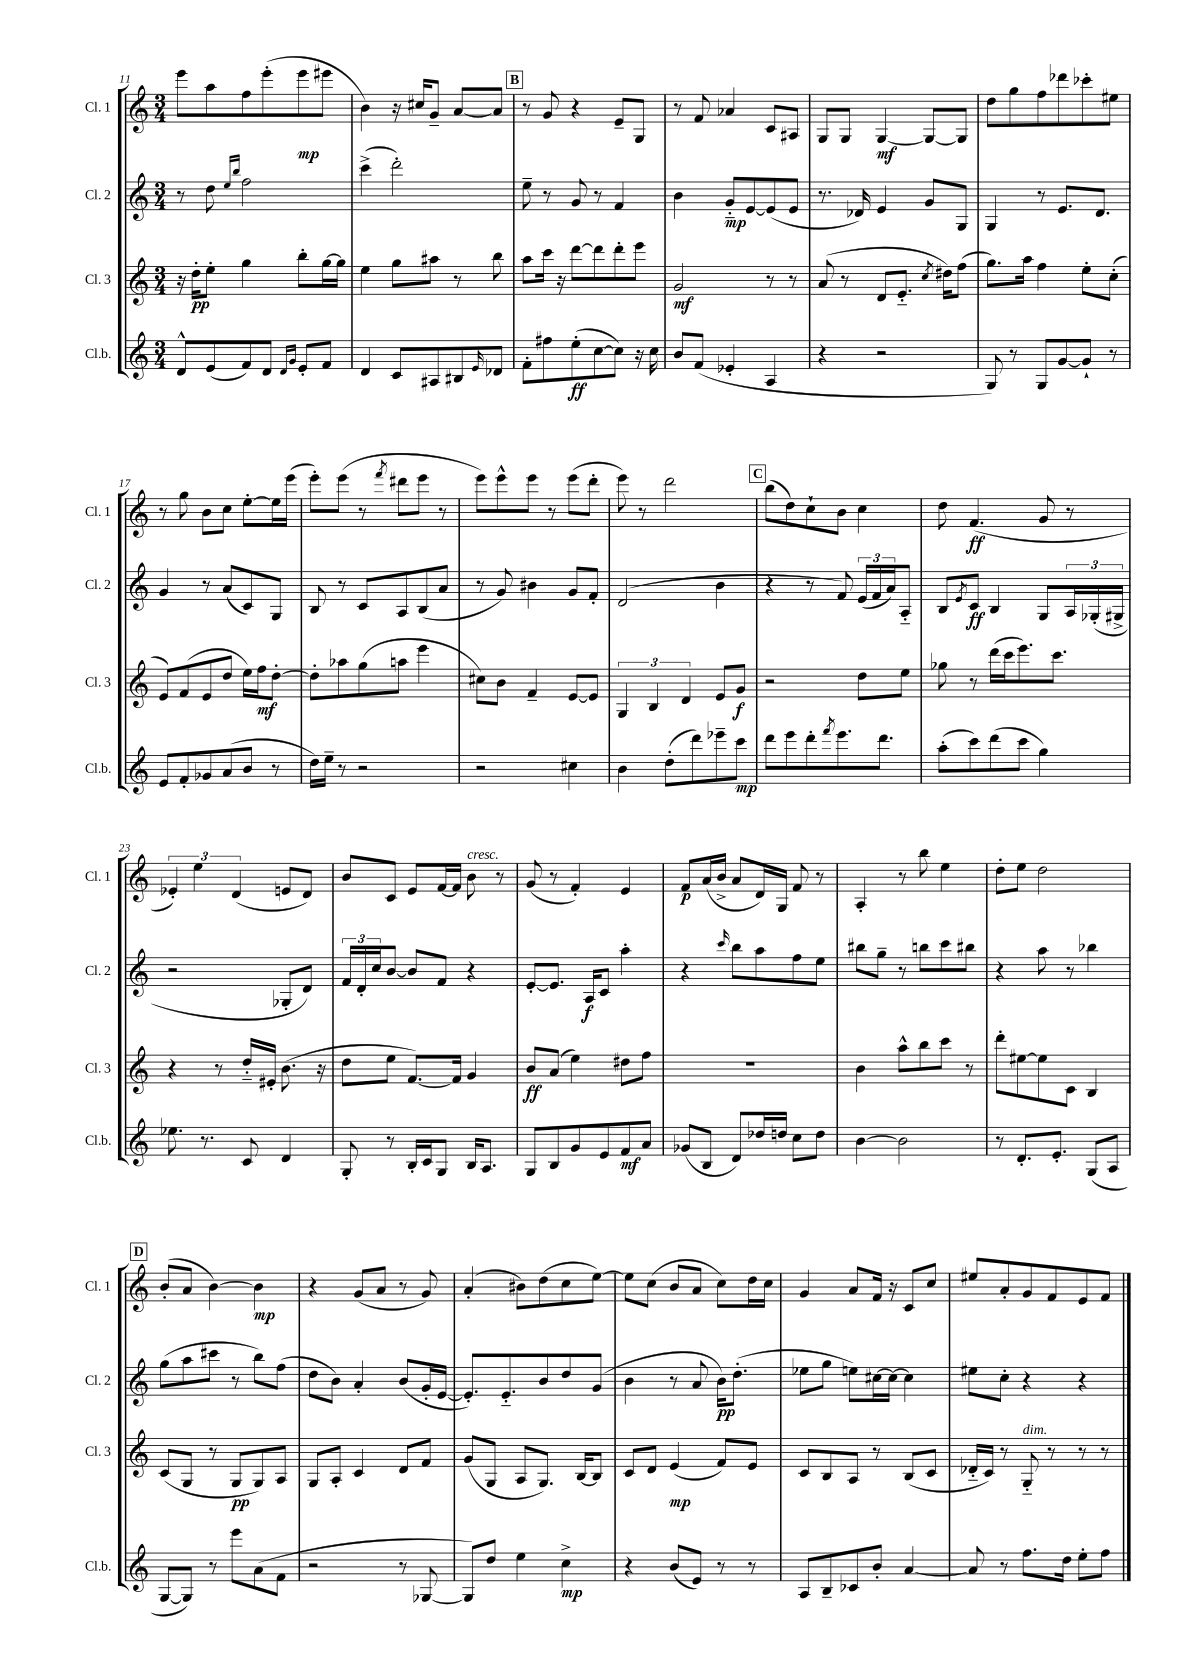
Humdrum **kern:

**kern	**kern	**kern	**kern
*staff4	*staff3	*staff2	*staff1
*clefG2	*clefG2	*clefG2	*clefG2
*k[]	*k[]	*k[]	*k[]
*M3/4	*M3/4	*M3/4	*M3/4
8d^^/L	16r	8r	8eee\L
.	16dd'\LK	.	.
(8e/	8ee'\J	8dd\	8aa\
.	.	16qqee/LL	.
.	.	16qqbb/JJ	.
8f/)	4gg\	2ff\	8ff\
8d/J	.	.	(8eee'\
16qqd/LL	.	.	.
16qqg/JJ	.	.	.
8e'/L	8bb'\L	.	8eee\
8f/J	[16gg\L	.	8eee#\J
.	16gg\]JJ	.	.
=	=	=	=
4d/	4ee\	(4ccc^\	4b\)
8c/L	8gg\L	2ddd'\)	16r
.	.	.	16cc#/LK
8A#/	8aa#\J	.	8g~/J
8B#/	8r	.	[8a/L
16qqe/	.	.	.
8d-/J	8bb\	.	8a/]J
=	=	=	=
8f'\L	8aa\L	8ee~\	8r
8ff#\	16ccc\Jk	8r	8g/
.	16r	.	.
(8ee'\	[8ddd\L	8g/	4r
[8cc\	8ddd\]	8r	.
8cc\]J)	8ddd'\	4f/	8e~/L
16r	8eee\J	.	8G/J
16cc\	.	.	.
=	=	=	=
8b/L	2g/	4b\	8r
(8f/J	.	.	8f/
4e-'/	.	8g'~/L	4a-/
.	.	[8e/	.
4A/	8r	(8e/]	8c/L
.	8r	8e/J	8A#/J
=	=	=	=
4r	(8a/	8.r	8G/L
.	8r	.	8G/J
.	.	16d-/)	.
2r	8d/L	4e/	[4G/
.	8.e'~/J	.	.
.	.	8g/L	8G/_L
.	8qcc/	.	.
.	16dd#\LK)	.	.
.	(8ff\J	8G/J	8G/]J
=	=	=	=
8G/)	8.gg\L)	4G/	8dd\L
8r	.	.	8gg\
.	16aa\Jk	.	.
8G/L	4ff\	8r	8ff\
[8g/	.	8.e/L	8ddd-\
8g`/]J	8ee'\L	.	8ccc-'\
.	.	8.d/J	.
8r	(8cc'\J	.	8ee#\J
=	=	=	=
8e/L	8e/L)	4g/	8r
8f'/	(8f/	.	8gg\
8g-/	8e/	8r	8b\L
(8a/	8dd/J	(8a/L	8cc\J
8b/J	16ee\LL)	8c/)	[8ee'\L
.	16ff\J	.	.
8r	[8dd'\J	8G/J	16ee\]L
.	.	.	(16eee\JJ
=	=	=	=
16dd\LL)	8dd'\]L	8B/	8eee'\L)
16ee~\JJ	.	.	.
8r	8aa-\	8r	(8eee\J
2r	(8gg\	8c/L	8r
.	.	.	8qfff/
.	8aa\J	8A/	8ddd#\L
.	4eee\	(8B/	8eee\J
.	.	8a/J	8r
=	=	=	=
2r	8cc#\L)	8r	8eee\L)
.	8b\J	8g/)	8eee^^\
.	4f~/	4b#\	8eee\J
.	.	.	8r
4cc#\	[8e/L	8g/L	(8eee\L
.	8e/]J	8f'/J	8ddd'\J
=	=	=	=
4b\	6G/	(2d/	8eee\)
.	.	.	8r
.	6B/	.	.
(8dd'\L	.	.	2ddd\
.	6d/	.	.
8ddd\)	.	.	.
8eee-~\	8e/L	4b\	.
8ccc\J	8g/J	.	.
=	=	=	=
8ddd\L	2r	4r	(8bb\L
8eee\	.	.	8dd\)
8ddd'\	.	8r	8cc`\
8qfff/	.	.	.
8.eee\	.	8f/)	8b\J
.	8dd\L	(24e/LL	4cc\
.	.	24f/	.
8.ddd\J	.	.	.
.	.	24a/J)	.
.	8ee\J	8A'~/J	.
=	=	=	=
(8aa'\L	8gg-\	8B/L	8dd\
.	.	8qe/	.
8ccc\)	8r	8c/J	(4.f/
(8ddd\	(16ddd\LL	4B/	.
.	16ccc\J	.	.
8ccc\J	8.eee\)	.	.
4gg\)	.	8G/L	8g/
.	8.ccc\J	.	.
.	.	24A/L	8r
.	.	(24G-'/	.
.	.	24G#^/JJ	.
=	=	=	=
8.ee-\	4r	2r	6e-'/)
.	.	.	6ee\
8.r	.	.	.
.	8r	.	.
.	.	.	(6d/
8c/	16dd'~/LL	.	.
.	16e#'/JJ	.	.
4d/	(8.b\	8G-'/L	8e/L
.	.	8d/J)	8d/J)
.	16r	.	.
=	=	=	=
8G'/	8dd\L	24f/LL	8b/L
.	.	24d'/	.
.	.	24cc/J	.
8r	8ee\J	[8b/J	8c/J
16B'/LL	[8.f/L)	8b/]L	8e/L
16c/J	.	.	.
8G/J	.	8f/J	[16f/L
.	16f/]Jk	.	16f/]JJ
16B/LK	4g/	4r	8b\
8.A/J	.	.	.
.	.	.	8r
=	=	=	=
8G/L	8b/L	[8e'/L	(8g/
8B/	(8a/J	8.e/]J	8r
8g/	4ee\)	.	4f'/)
.	.	16A/LK	.
8e/	.	8c/J	.
8f/	8dd#\L	4aa'\	4e/
8a/J	8ff\J	.	.
=	=	=	=
(8g-/L	2.r	4r	8f/L
8B/J	.	.	(16a/L
.	.	.	16b^/JJ
.	.	16qqccc/	.
8d/L)	.	8bb\L	8a/L
16dd-/L	.	8aa\	16d/L)
16dd/JJ	.	.	16G/JJ
8cc\L	.	8ff\	8f/
8dd\J	.	8ee\J	8r
=	=	=	=
[4b\	4b\	8bb#\L	4A'/
.	.	8gg~\J	.
2b\]	8aa^^\L	8r	8r
.	8bb\	8bb\L	8bb\
.	8ccc\J	8ccc\	4ee\
.	8r	8bb#\J	.
=	=	=	=
8r	8ddd'\L	4r	8dd'\L
8.d'/L	[8ee#\	.	8ee\J
.	8ee#\]	8aa\	2dd\
8.e'/J	.	.	.
.	8c\J	8r	.
(8G/L	4B/	4bb-\	.
8A/J	.	.	.
=	=	=	=
[8G/L	(8c/L	(8gg\L	(8b'/L
8G/]J)	8G/J	8aa\	8a/J
8r	8r	8ccc#\J	[4b\)
8eee\L	8G/L	8r	.
(8a\	8G/)	8bb\L)	4b\]
8f\J	8A/J	(8ff\J	.
=	=	=	=
2r	8G/L	8dd\L	4r
.	8A'/J	8b\J)	.
.	4c/	4a'/	(8g/L
.	.	.	8a/J
8r	8d/L	(8b/L	8r
[8G-/	8f/J	16g'/L	8g/)
.	.	[16e/JJ	.
=	=	=	=
8G-/]L)	(8g/L	8.e'/]L)	(4a'/
8dd/J	8G/J	.	.
.	.	8.e'~/	.
4ee\	8A/L	.	8b#\L)
.	8.G/J)	8b/	(8dd\
4cc^\	.	8dd/	8cc\
.	[16B/LK	.	.
.	8B/]J	(8g/J	[8ee\J)
=	=	=	=
4r	8c/L	4b\	8ee\]L
.	8d/J	.	(8cc\J
(8b/L	(4e/	8r	8b/L
8e/J)	.	8a/	8a/J
8r	8f/L)	16b\LK)	8cc\L)
.	.	(8.dd'\J	.
8r	8e/J	.	16dd\L
.	.	.	16cc\JJ
=	=	=	=
8A/L	8c/L	8ee-\L	4g/
8B~/	8B/	8gg\J	.
8c-/	8A/J	8ee\L)	8a/L
8b'/J	8r	[16cc#\L	16f/Jk
.	.	16cc#\_JJ	16r
[4a/	(8B/L	4cc#\]	8c/L
.	8c/J	.	8cc/J
=	=	=	=
8a/]	16d-'~/LL	8ee#\L	8ee#/L
.	16c/JJ)	.	.
8r	8r	8cc'\J	8a'/
8.ff\L	8G'~/	4r	8g/
.	8r	.	8f/
16dd\Jk	.	.	.
8ee'\L	8r	4r	8e/
8ff\J	8r	.	8f/J
==	==	==	==
*-	*-	*-	*-
